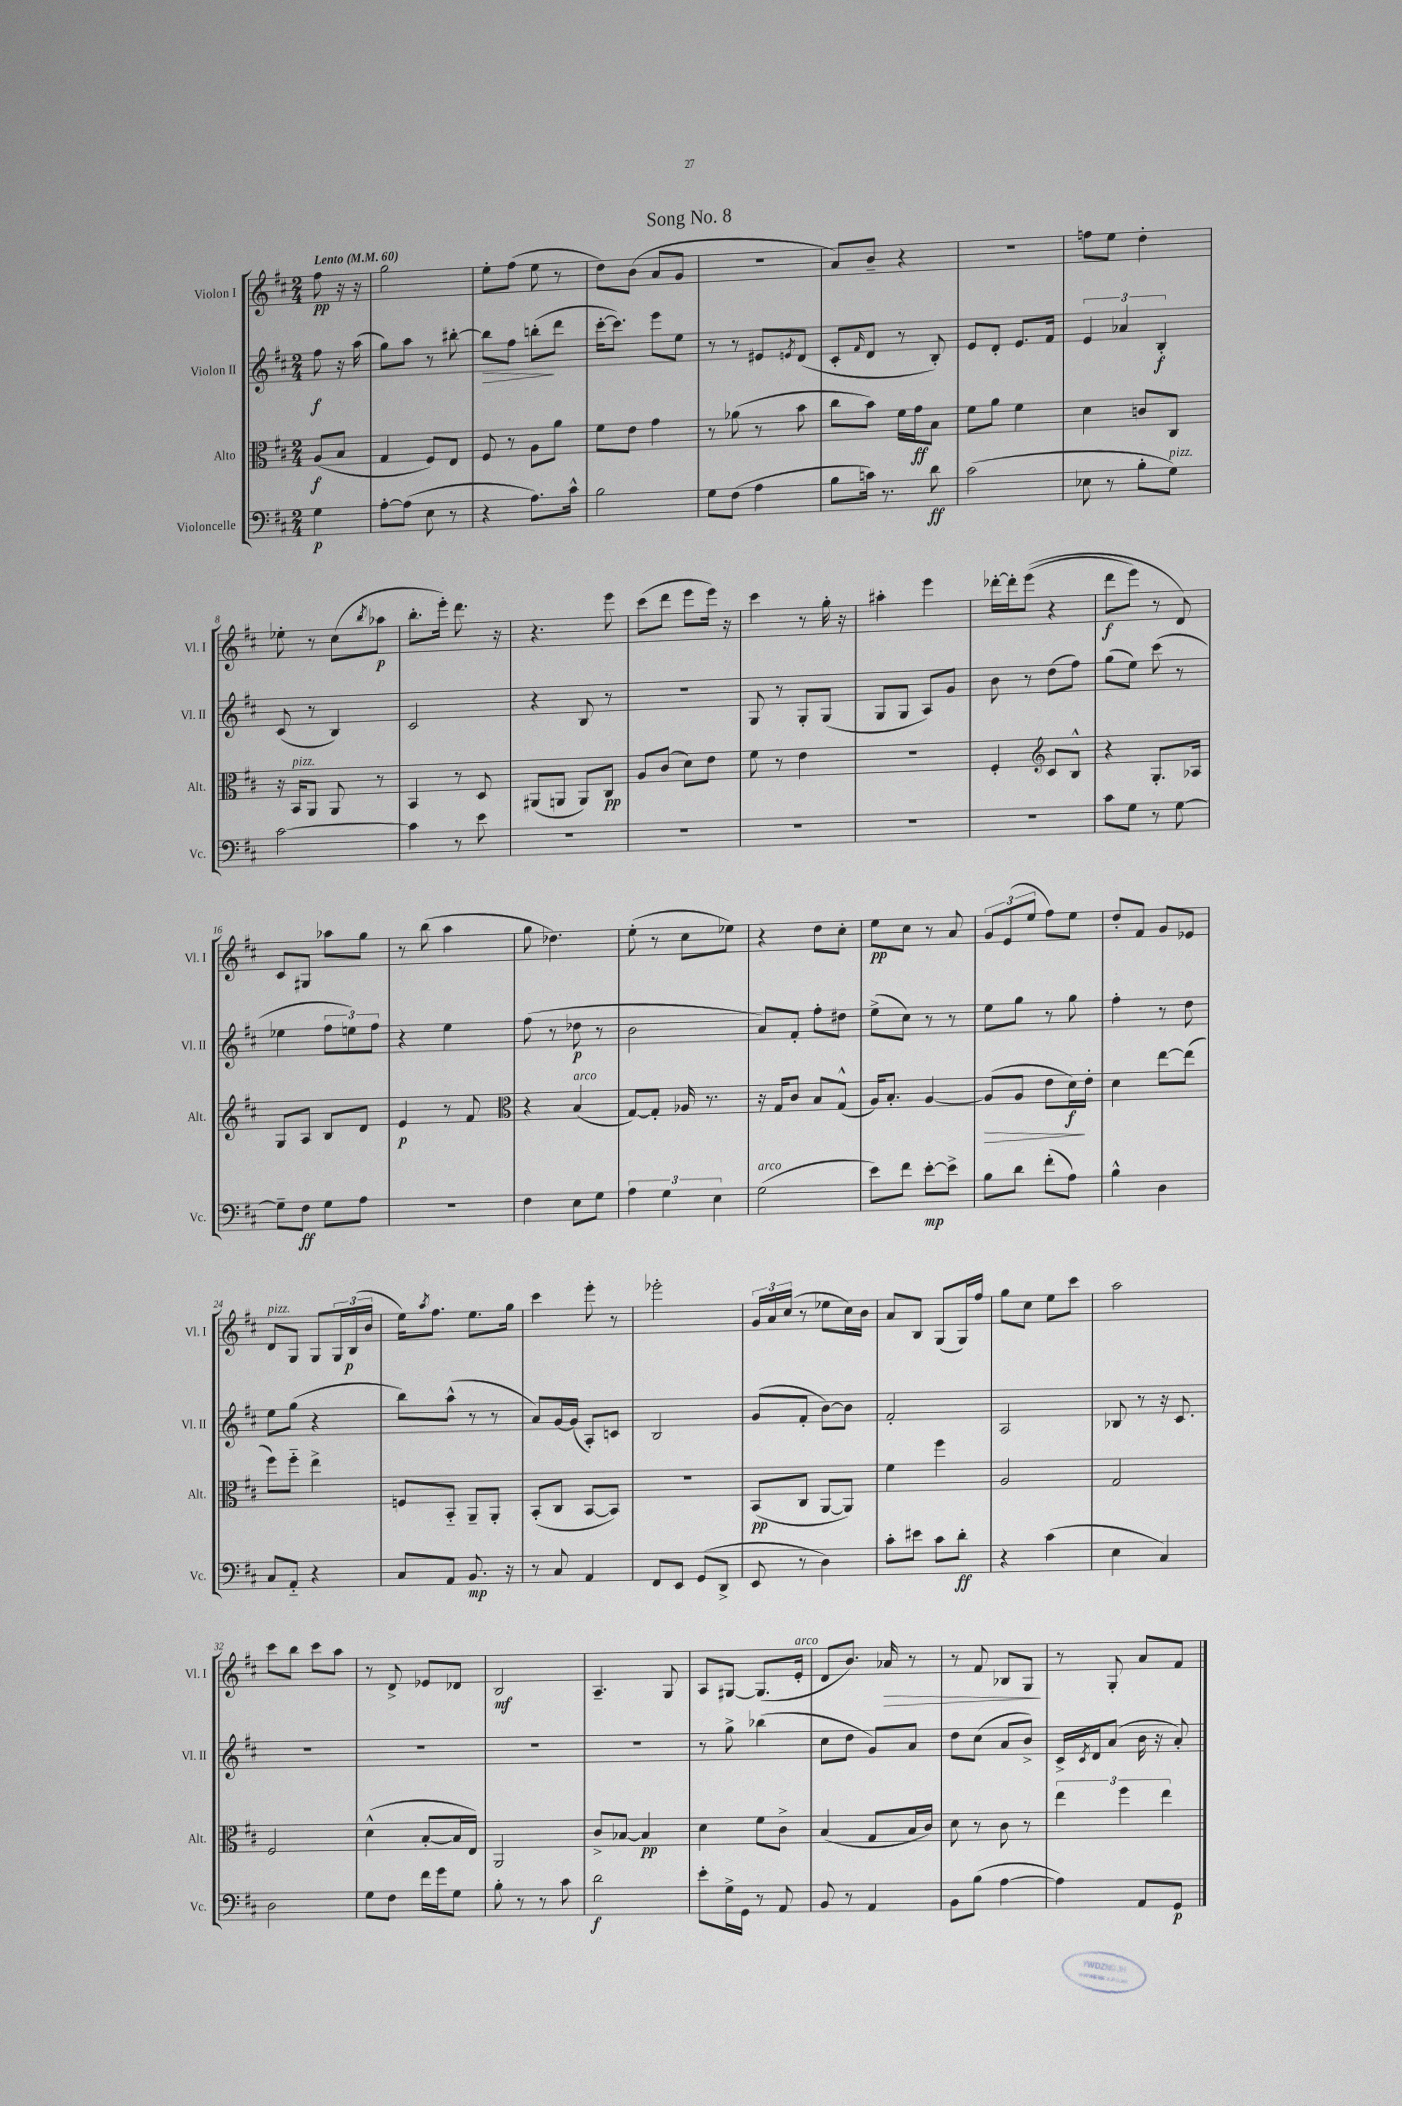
\header { title = "Song No. 8" }
<<
\new StaffGroup <<
\new Staff = "s0" \with { instrumentName = "Violon I" shortInstrumentName = "Vl. I" } {
    \clef treble \key d \major \numericTimeSignature \time 2/4 \partial 4 \tempo "Lento" 4 = 60
    fis''8\pp r16 r16 |
    g''2 |
    e''8-. fis''8( e''8 r8 |
    d''8) b'8( a'8 g'8 |
    r2 |
    a'8) b'8-- r4 |
    R2 |
    f''8 e''8 d''4-. |
    ees''8-. r8 cis''8( \acciaccatura { b''8 } aes''8\p |
    b''8.-. e'''16-.) d'''8. r16 |
    r4. e'''8 |
    cis'''8( d'''8 e'''8 e'''16) r16 |
    cis'''4 r8 g''16-. r16 |
    ais''4-. e'''4 |
    des'''16~-. des'''16-. e'''8(\( r4 |
    d'''8\f e'''8) r8 d'8\) |
    cis'8 gis8 aes''8 g''8 |
    r8 b''8( a''4 |
    g''8 des''4.) |
    e''8-.( r8 cis''8 ees''8) |
    r4 d''8 cis''8-. |
    e''8\pp cis''8 r8 a'8 |
    \tuplet 3/2 { g'8 e'8( e''8 } fis''8) e''8 |
    d''8-. fis'8 g'8 ees'8 |
    d'8^\markup { \italic "pizz." } g8 g8 \tuplet 3/2 { g16 b16\p( b'16 } |
    e''16) \acciaccatura { a''8 } fis''8. e''8. g''16 |
    cis'''4 e'''8-. r8 |
    ees'''2-. |
    \tuplet 3/2 { g'16 a'16 cis''16( } r8 ees''8 cis''16) b'16 |
    a'8 b8 g8( g16) fis''16 |
    g''8 cis''8 e''8 cis'''8 |
    a''2 |
    cis'''8 b''8 cis'''8 a''8 |
    r8 d'8-> ees'8 des'8 |
    b2\mf |
    a4.-- g8 |
    a8 gis8~ gis8.( e'16-.^\markup { \italic "arco" } |
    d'8 b'8.) aes'16\> r8 |
    r8 fis'8 bes8 g8\! |
    r8 g8-. a'8 fis'8 \bar "|." |
}
\new Staff = "s1" \with { instrumentName = "Violon II" shortInstrumentName = "Vl. II" } {
    \clef treble \key d \major \numericTimeSignature \time 2/4 \partial 4
    fis''8\f r16 a''16( |
    g''8) a''8 r8 bis''8~-. |
    bis''8\> fis''8 b''8-.\!( d'''8 |
    cis'''16~-. cis'''8.) e'''8 e''8 |
    r8 r8 eis'8 \acciaccatura { e'8 } d'8( |
    cis'8-. \grace { fis'16 } d'8 r8 b8-.) |
    e'8 d'8-. e'8. fis'16 |
    \tuplet 3/2 { e'4 aes'4 b4-.\f } |
    cis'8( r8 b4) |
    cis'2 |
    r4 b8 r8 |
    R2 |
    g8 r8 g8-. g8( |
    g8 g8 a8) g'8 |
    b'8 r8 d''8( fis''8) |
    g''8( e''8) cis'''8( r8 |
    ees''4 \tuplet 3/2 { fis''8 e''8) fis''8 } |
    r4 e''4 |
    fis''8( r8 des''8\p r8 |
    b'2 |
    a'8) fis'8-. fis''8-. dis''8 |
    e''8->( cis''8) r8 r8 |
    e''8 g''8 r8 g''8 |
    fis''4-. r8 d''8 |
    e''8 g''8( r4 |
    b''8) a''8-^( r8 r8 |
    a'8) g'16~ g'16( a8-.) c'8 |
    b2 |
    g'8( fis'8-. b'8~) b'8 |
    fis'2-. |
    a2 |
    bes8 r8 r16 cis'8. |
    R2 |
    R2 |
    R2 |
    R2 |
    r8 g''8-> bes''4( |
    cis''8 d''8 g'8) a'8 |
    d''8 cis''8( a'8 b'8->) |
    cis'16-> \acciaccatura { cis'8 } d'16 a'8( b'16 r16 a'8-.) \bar "|." |
}
\new Staff = "s2" \with { instrumentName = "Alto" shortInstrumentName = "Alt." } {
    \clef alto \key d \major \numericTimeSignature \time 2/4 \partial 4
    a8\f( b8 |
    g4 fis8) e8 |
    fis8 r8 a8 a'8 |
    fis'8 e'8 g'4 |
    r8 aes'8( r8 b'8 |
    cis''8 b'8) fis'16 g'16\ff b8 |
    fis'8 a'8 fis'4 |
    d'4 c'8 cis8 |
    r16 b,16^\markup { \italic "pizz." } a,8 a,8 r8 |
    b,4 r8 d8 |
    ais,8( a,8 a,8) cis8\pp |
    a8 cis'8( d'8) e'8 |
    fis'8 r8 e'4 |
    r2 |
    fis4-. \clef treble cis'8 b8-^ |
    r4 g8.-. aes16 |
    g8 a8 b8 d'8 |
    e'4\p r8 fis'8 |
    \clef alto r4 b4^\markup { \italic "arco" }( |
    g8~) g8-. aes16 r8. |
    r16 g16 cis'8 b8 g8-^( |
    a16) b8.-. a4~ |
    a8\>( a8 e'8 d'16\f\!) e'16-. |
    d'4 e''8~ e''8( |
    fis''8) fis''8-_ e''4-> |
    f8 b,8-_ a,8-- a,8-. |
    b,8-.( cis8 b,8~ b,8) |
    R2 |
    b,8\pp( cis8 a,8~ a,8) |
    fis'4 fis''4 |
    a2 |
    g2 |
    fis2 |
    d'4-^( b8~-. b16 e16) |
    a,2 |
    cis'8-> bes8~ bes4\pp |
    d'4 fis'8 cis'8-> |
    b4( g8 b16 cis'16) |
    d'8 r8 cis'8 r8 |
    \tuplet 3/2 { e''4 fis''4 e''4 } \bar "|." |
}
\new Staff = "s3" \with { instrumentName = "Violoncelle" shortInstrumentName = "Vc." } {
    \clef bass \key d \major \numericTimeSignature \time 2/4 \partial 4
    g4\p |
    a8~-. a8( e8 r8 |
    r4 a8.) cis'16-^ |
    b2 |
    g8 fis8( a4 |
    b8 c'16) r8. d'8\ff |
    cis'2( |
    ees8 r8 b8-. g8^\markup { \italic "pizz." }) |
    cis'2~ |
    cis'4 r8 e'8 |
    R2 |
    R2 |
    R2 |
    R2 |
    R2 |
    cis'8 g8 r8 g8~ |
    g8-- fis8\ff g8 a8 |
    R2 |
    fis4 e8 g8 |
    \tuplet 3/2 { a4 g4 e4 } |
    g2^\markup { \italic "arco" }( |
    e'8) fis'8 e'8~-.\mp e'8-> |
    b8 d'8 fis'8-.( a8) |
    b4-^ d4 |
    cis8 a,8-_ r4 |
    cis8 a,8 b,8.\mp r16 |
    r8 cis8 a,4 |
    fis,8 e,8 g,8( d,8-> |
    e,8 r8 d4) |
    cis'8-. eis'8 cis'8 d'8-.\ff |
    r4 cis'4( |
    e4 cis4) |
    d2 |
    g8 fis8 fis'16 g'16 g8 |
    b8-. r8 r8 cis'8 |
    d'2\f |
    e'8-. g16-> g,16 r8 a,8 |
    b,8 r8 a,4 |
    b,8 b8( a4~ |
    a4) a,8 g,8\p \bar "|." |
}
>>
>>
